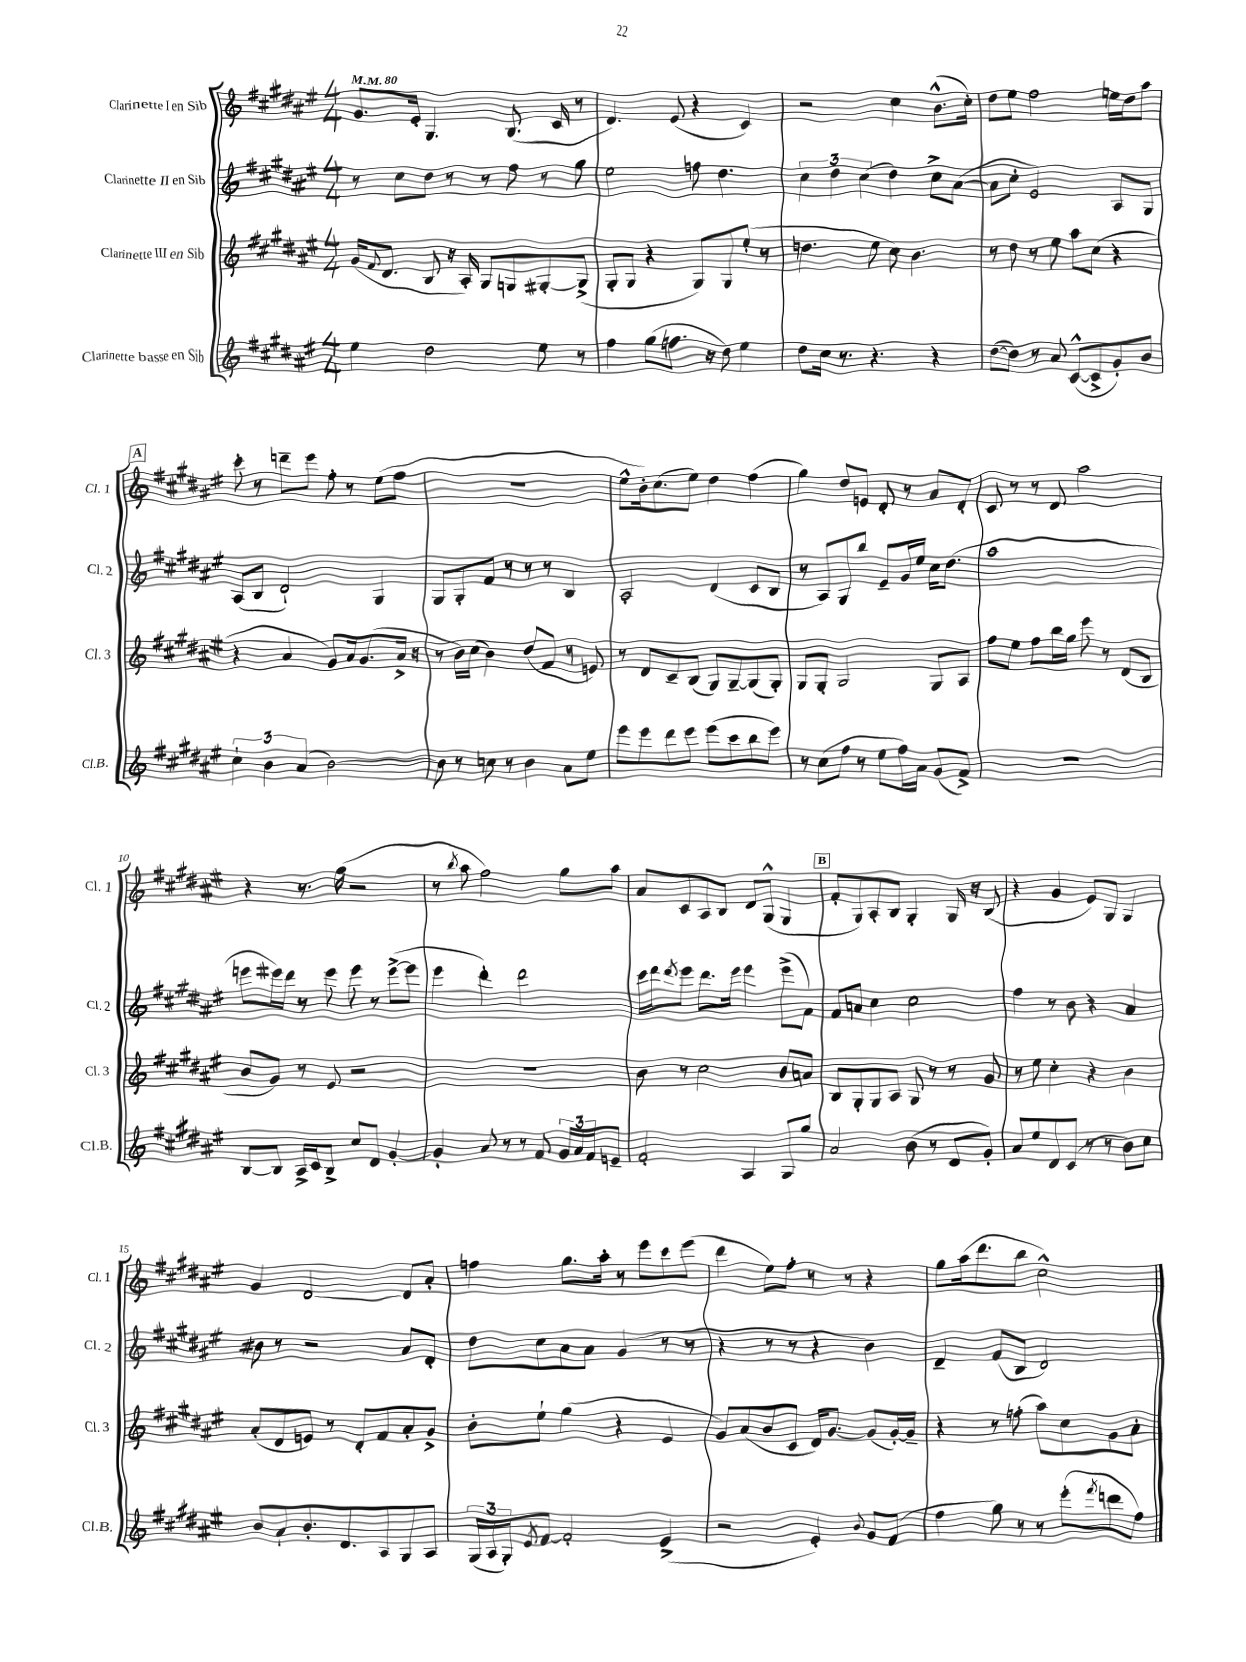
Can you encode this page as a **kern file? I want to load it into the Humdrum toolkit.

**kern	**kern	**kern	**kern
*part4	*part3	*part2	*part1
*staff4	*staff3	*staff2	*staff1
*I"Clarinette basse en Sib	*I"Clarinette III en Sib	*I"Clarinette II en Sib	*I"Clarinette I en Sib
*I'Cl.B.	*I'Cl. 3	*I'Cl. 2	*I'Cl. 1
*clefG2	*clefG2	*clefG2	*clefG2
*k[f#c#g#d#a#e#]	*k[f#c#g#d#a#e#]	*k[f#c#g#d#a#e#]	*k[f#c#g#d#a#e#]
*M4/4	*M4/4	*M4/4	*M4/4
*MM80	*MM80	*MM80	*MM80
=1	=1	=1	=1
4ee#\	(16g#/KL	8r	8.g#/L
.	8qqf#/	.	.
.	8.d#/J	.	.
.	.	8cc#\L	.
.	.	.	16e#'/Jk
2dd#\	8B/	8dd#\J	4.G#/
.	16r	8r	.
.	16A#'/)	.	.
.	8G#/L	8r	.
.	8Gn/	8ff#\	(8.B/
8ee#\	[8G#X'/	8r	.
.	.	.	16c#/
8r	(8G#^/J]	8gg#\	8r
=2	=2	=2	=2
4ff#\	8G#'/L	2ee#\	4.d#/)
.	8G#/J	.	.
(8gg#\L	4r	.	.
8.ffn\J	.	.	(8e#/
.	8G#/L)	8ffn\	4r
16r	.	.	.
8dd#\)	8G#/	4.dd#\	.
4ee#\	(8ee#'/J	.	4c#/)
.	8r	.	.
=3	=3	=3	=3
8dd#\L	4.ddn\	6cc#\	2r
16cc#\Jk	.	.	.
.	.	6dd#\	.
8.r	.	.	.
.	.	(6cc#\	.
4.r	8ee#\	.	.
.	8cc#\)	4dd#\)	4cc#\
.	4.b\	.	.
4r	.	8cc#^\L	(8.b^^\L
.	.	([8a#\J	.
.	.	.	16cc#'\Jk)
=4	=4	=4	=4
([8dd#\L	8r	8a#\L]	8dd#\L
8dd#\J])	8dd#\	8cc#'\J	8ee#\J
8r	8r	2e#/)	2ff#\
8a#/	8ee#\	.	.
([8c#^^/L	8aa#\L	.	.
8c#^/]	(8cc#\J	.	.
8g#'/)	4r	8A#/L	16een\LL
.	.	.	16dd#\J
8b/J	.	8G#/J	8aa#\J
!!LO:LB:g=z
!!LO:REH:place=s1:t=A
=5	=5	=5	=5
6cc#`\	4r	(8A#/L	8ccc#'\
.	.	8B/J	8r
6b\	.	.	.
.	4a#/	2d#`/)	8dddn~\L
(6a#/	.	.	.
.	.	.	8eee#\J
[2b\)	8g#/L)	.	8ff#'\
.	16a#/k	.	8r
.	(8.g#/	.	.
.	.	4G#/	(8ee#\L
.	16a#^/Jk	.	8ff#\J
.	16r	.	.
=6	=6	=6	=6
8b\]	8r	8G#/L	1r
8r	16b\LL)	8G#'/	.
.	(16cc#\JJ	.	.
8ccn\	4b\)	8f#/J	.
8r	.	8r	.
4b\	(8dd#/L	8r	.
.	8f#/J	8r	.
8a#\L	8r	4B/	.
8ee#\J	8en/)	.	.
=7	=7	=7	=7
8eee#\L	8r	2A#'/	8ee#^^\L
8eee#\	8d#/L	.	16b'\k)
.	.	.	(8.cc#\
8ddd#\	8c#~/	.	.
8eee#\J	(8B/J	.	8ee#\J)
(8eee#\L	8G#/L)	(4d#/	4dd#\
8ccc#\	[8G#~/	.	.
8bb\	(8G#/]	8c#/L	(4ff#\
8eee#\J)	8G#'/J)	8B/J	.
=8	=8	=8	=8
8r	8G#/L	8r	4gg#\)
(8cc#\L	8G#'/J	8A#/L)	.
8ff#\J	2G#/	8G#/	8dd#/L
8r	.	8bb/J	8en/J
8ee#\L	.	8e#~/L	8d#'/
16ff#\L)	.	16g#/L	8r
16a#\JJ	.	16ee#/JJ	.
(8g#/L	8G#/L	16cc#\KL	8a#/L
.	.	(8.dd#\J	.
8f#^/J)	8A#/J	.	8d#'/J
=9	=9	=9	=9
1r	8ff#\L	1aa#	8c#/
.	8ee#\J	.	8r
.	8ff#\L	.	8r
.	16bb\L	.	8d#/
.	16gg#\JJ	.	.
.	8eee#\	.	2aa#\
.	8r	.	.
.	(8d#/L	.	.
.	8B/J	.	.
!!LO:LB:g=z
=10	=10	=10	=10
[8B/L	8b/L	8eeen\L	4r
8B/J]	8g#/J)	16eee#X\L)	.
.	.	16ddd#\JJ	.
16A#^/LL	8r	8r	8.r
16c#/J	.	.	.
8B^/J	8e#/	8eee#\	.
.	.	.	(16gg#\
8cc#/L	2r	8eee#\	2r
8d#/J	.	8r	.
[4g#'/	.	([8eee#^\L	.
.	.	8eee#\J]	.
=11	=11	=11	=11
4g#'/]	1r	4eee#\	8r
.	.	.	8qbb/
.	.	.	8aa#\
8a#/	.	4ddd#'\)	2ff#\)
8r	.	.	.
8r	.	2ddd#\	.
8f#/	.	.	.
24g#/LL	.	.	8gg#\L
24a#/	.	.	.
24f#/J	.	.	.
8en~/J	.	.	8aa#\J
=12	=12	=12	=12
2f#'/	8b\	16ccc#\LL	8a#/L
.	.	16ddd#\J	.
.	.	8qddd#/	.
.	8r	8eee#\J	8c#/
.	2cc#\	8.ddd#\L	8A#/
.	.	.	8B/J
.	.	16eee#\Jk	.
4A#/	.	4eee#\	8d#/L
.	.	.	(8G#^^/J
8G#/L	8b/L	(8eee#^\L	4G#/
8gg#/J	8an/J	8f#\J)	.
!!LO:REH:place=s1:t=B
=13	=13	=13	=13
2a#/	8B/L	8f#/L	8f#'/L
.	8G#'/	8an/J	8G#/)
.	8G#/	4cc#\	8A#'/
.	8A#/J	.	8B/J
(8b\	8G#/	2cc#\	4G#'/
8r	8r	.	.
8d#/L	8r	.	16G#/
.	.	.	16r
8g#'/J)	8g#/	.	(8B/
=14	=14	=14	=14
8a#/L	8r	4ff#\	4r
8ee#/	8ee#\	.	.
8d#/	4cc#'\	8r	4g#/
(8c#/J	.	8b\	.
8r	4r	4r	8e#/L)
8r	.	.	8G#/J
8b\L)	4b\	4a#/	4G#/
8cc#\J	.	.	.
!!LO:LB:g=z
=15	=15	=15	=15
8b/L	(8a#'/L	8b#X\	4g#/
8a#`/	8d#/	8r	.
8.b'/	8en/J)	2r	[2d#/
.	8r	.	.
8.d#/	.	.	.
.	8d#'/L	.	.
8A#/	8f#/	.	.
8G#/	8a#'/	8a#/L	8d#/L]
8A#/J	8g#^/J	8d#'/J	8a#'/J
=16	=16	=16	=16
(24G#/LL	8b'\L	8dd#\L	4ffn\
24A#/	.	.	.
24G#'/J)	.	.	.
8qe#/	.	.	.
[8f#/J	8ee#`\J	8cc#\	.
2f#'/]	(4gg#\	8a#\	8.gg#\L
.	.	8a#\J	.
.	.	.	16aa#'\Jk
.	4r	(4g#/	8r
.	.	.	8eee#\L
(4e#^/	4e#/	8r	8ccc#\
.	.	8r	(8eee#\J
=17	=17	=17	=17
2r	8g#/L)	4r	4ddd#\
.	(8a#/	.	.
.	8b/	8r	8ee#\L)
.	8c#/J	8r	8ff#'\J
4e#'/)	16d#/KL)	4r	8r
.	[8.g#/J	.	.
.	.	.	8r
8qqb/	.	.	.
8g#/L	(8g#/L]	4b\)	4r
(8f#/J	[16g#'/L)	.	.
.	16g#~/JJ]	.	.
=18	=18	=18	=18
4ff#\	4r	4d#~/	8gg#\L
.	.	.	(16aa#\k
.	.	.	8.ddd#\
8gg#\)	8r	(8f#/L	.
8r	(8ffn'\	8B/J	8bb\J
8r	8aa#\L)	2d#/)	2cc#^^\)
(8eee#'\L	8cc#\	.	.
8qfff#/	.	.	.
8dddn\	8g#\	.	.
8ff#\J)	8a#'\J	.	.
==	==	==	==
*-	*-	*-	*-
